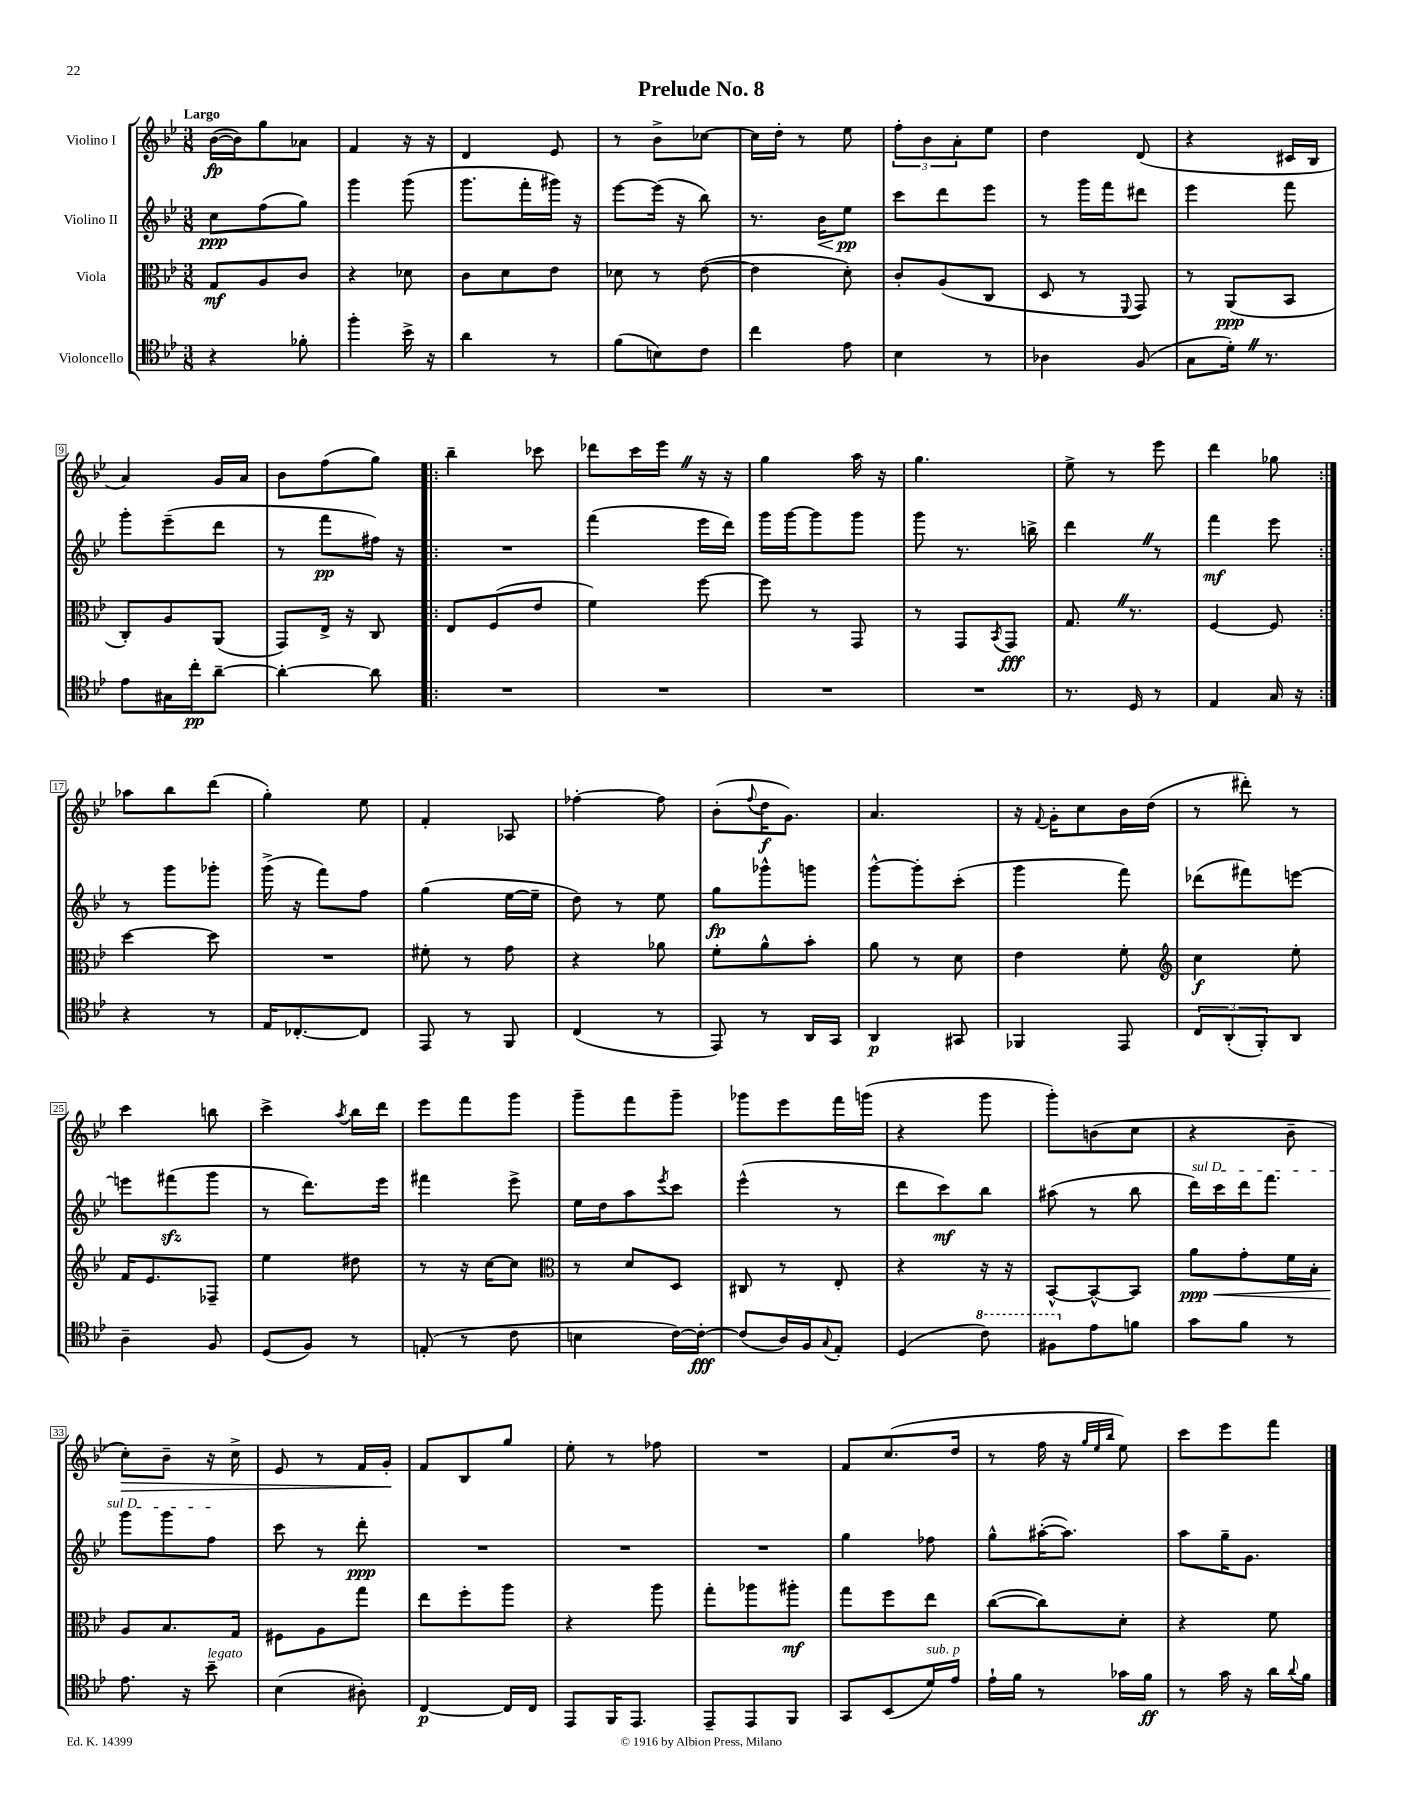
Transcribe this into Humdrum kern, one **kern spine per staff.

**kern	**kern	**kern	**kern
*staff4	*staff3	*staff2	*staff1
*clefC4	*clefC3	*clefG2	*clefG2
*k[b-e-]	*k[b-e-]	*k[b-e-]	*k[b-e-]
*M3/8	*M3/8	*M3/8	*M3/8
4r	8G	8cc	([16b-
.	.	.	16b-])
.	8A	(8ff	8gg
8f-'	8c	8gg)	8a-
=	=	=	=
4ff'	4r	4ggg	4f
16b-^	8d-	(8ggg	16r
16r	.	.	16r
=	=	=	=
4a	8c	8.ggg	4d
.	8d	.	.
.	.	16fff'	.
8r	8e-	16ggg#)	8e-
.	.	16r	.
=	=	=	=
(8f	8d-	[8eee-	8r
8B)	8r	(16eee-]	8b-^
.	.	16r	.
8c	([8e-	8bb-)	[8cc-
=	=	=	=
4cc	4e-]	8.r	16cc-]
.	.	.	16dd'
.	.	.	8r
.	.	16b-	.
8e-	8d')	8ee-	8ee-
=	=	=	=
4B-	8c'	8ccc	12ff'
.	.	.	12b-
.	(8A	8ddd	.
.	.	.	12a'
8r	8C	8eee-	8ee-
=	=	=	=
4A-	8D	8r	4dd
.	8r	16ggg	.
.	.	16fff	.
.	8qqFF	.	.
(8F	8GG)	8ddd#	(8d
=	=	=	=
8G	8r	4eee-	4r
16d')	(8AA	.	.
8.r	.	.	.
.	8BB-	8fff	16c#
.	.	.	16B-
=	=	=	=
8e-	8C')	8ggg'	4a)
16G#	8A	(8eee-~	.
16cc'	.	.	.
[8a~	(8AA	8ddd	16g
.	.	.	16a
=	=	=	=
4a'_	8GG)	8r	8b-
.	16E-^	8fff	(8ff
.	16r	.	.
8a]	8C	16ff#)	8gg)
.	.	16r	.
=!|:	=!|:	=!|:	=!|:
4.r	8E-	4.r	4bb-~
.	(8F	.	.
.	8e-	.	8ccc-
=	=	=	=
4.r	4f)	(4fff	8ddd-
.	.	.	16ccc
.	.	.	16eee-
.	[8ff	16eee-	16r
.	.	16ddd)	16r
=	=	=	=
4.r	8ff]	16ggg	4gg
.	.	[16ggg	.
.	8r	8ggg]	.
.	8GG	8ggg	16aa
.	.	.	16r
=	=	=	=
4.r	8r	8ggg	4.gg
.	8GG	8.r	.
.	8qBB-	.	.
.	8GG	.	.
.	.	16bb^	.
=	=	=	=
8.r	8.G	4ddd	8ee-^
.	.	.	8r
16D	8.r	.	.
8r	.	8r	8eee-
=	=	=	=
4E-	[4F	4fff	4ddd
16G	8F]	8eee-	8gg-
16r	.	.	.
=:|!	=:|!	=:|!	=:|!
4r	[4dd	8r	8aa-
.	.	8ggg	8bb-
8r	8dd]	8ggg-'	(8ddd
=	=	=	=
16E-	4.r	(16ggg^	4gg')
[8.C-'	.	16r	.
.	.	8fff)	.
8C-]	.	8ff	8ee-
=	=	=	=
8EE-	8f#'	(4gg	4f'
8r	8r	.	.
8FF	8g	[16ee-	8A-
.	.	16ee-~]	.
=	=	=	=
(4C	4r	8dd)	[4ff-'
.	.	8r	.
8r	8a-	8ee-	8ff-]
=	=	=	=
8EE-)	8f'	8gg	(8b-'
.	.	.	8qqff
8r	8a^^	8ggg-^^	16dd
.	.	.	8.g)
16AA	8b-'	8ggg	.
16GG	.	.	.
=	=	=	=
4AA	8a	[8ggg^^	4.a
.	8r	8ggg']	.
8GG#	8d	(8ccc'	.
=	=	=	=
4FF-	4e-	4ggg	16r
.	.	.	8qqf
.	.	.	16g'
.	.	.	8cc
8EE-	8f'	8fff)	16b-
.	.	.	(16dd
=	=	=	=
*	*clefG2	*	*
12C	4cc	(8ddd-	8r
(12AA'	.	.	.
.	.	8fff#)	8ddd#')
12FF')	.	.	.
8AA	8ee-'	[8eee	8r
=	=	=	=
4A~	16f	8eee]	4ccc
.	8.e-	.	.
.	.	(8fff#	.
8F	8F-~	8ggg	8bb
=	=	=	=
(8D	4ee-	8r	4ccc^
8F)	.	8.ddd)	.
.	.	.	8qaa
8r	8dd#	.	16bb-
.	.	16eee-	16ddd
=	=	=	=
(8E'	8r	4fff#	8eee-
8r	16r	.	8fff
.	[16cc	.	.
8c	8cc]	8eee-^	8ggg
=	=	=	=
*	*clefC3	*	*
4B	8r	16ee-	8ggg~
.	.	16dd	.
.	8d	8aa	8fff
.	.	8qeee-	.
[16c)	8D	8ccc	8ggg~
16c'_	.	.	.
=	=	=	=
(8c]	8C#	(4eee-^^	8ggg-
16A)	8r	.	8eee-
16F	.	.	.
8qqG	.	.	.
8E-'	8E-'	8r	16fff
.	.	.	(16ggg
=	=	=	=
(4D	4r	8ddd	4r
.	.	8ccc)	.
8cc)	16r	8bb-	8ggg
.	16r	.	.
=	=	=	=
8f#	[8BB-^^	(8aa#	8ggg')
8e-	8BB-^^_	8r	(8b
8f	8BB-]	8bb-	8cc
=	=	=	=
8g	8a	16ddd)	4r
.	.	16ccc	.
8f	8g'	16ddd	.
.	.	8.fff	.
8r	16f	.	8b-~
.	16B-'	.	.
=	=	=	=
8.e-	8A	8ggg	8cc')
.	8.B-	8ggg	8b-~
16r	.	.	.
8b-~	.	8ff	16r
.	16G	.	16cc^
=	=	=	=
(4B-	8F#	8ccc	8e-
.	8A	8r	8r
8A#')	8gg	8ddd'	16f
.	.	.	16g'
=	=	=	=
[4C	8ee-	4.r	8f
.	8ff'	.	8B-
16C]	8aa	.	8gg
16C	.	.	.
=	=	=	=
8EE-	4r	4.r	8ee-'
16FF	.	.	8r
8.EE-	.	.	.
.	8aa	.	8ff-
=	=	=	=
8EE-~	8gg'	4.r	4.r
8EE-	8aa-	.	.
8FF	8aa#'	.	.
=	=	=	=
8GG	8gg	4gg	8f
(8BB-	8ff	.	(8.cc
16d)	8ee-	8ff-	.
16e-	.	.	16dd
=	=	=	=
16e-`	([8cc	8gg^^	8r
16f	.	.	.
8r	8cc])	([16aa#'	16ff
.	.	8.aa#])	16r
.	.	.	32qqgg
.	.	.	32qqee-
.	.	.	32qqbb-
16g-	8d'	.	8ee-)
16f	.	.	.
=	=	=	=
8r	4r	8aa	8ccc
16g	.	16gg~	8eee-
16r	.	8.g	.
16a	8f	.	8fff
8qqa	.	.	.
16f	.	.	.
==	==	==	==
*-	*-	*-	*-
